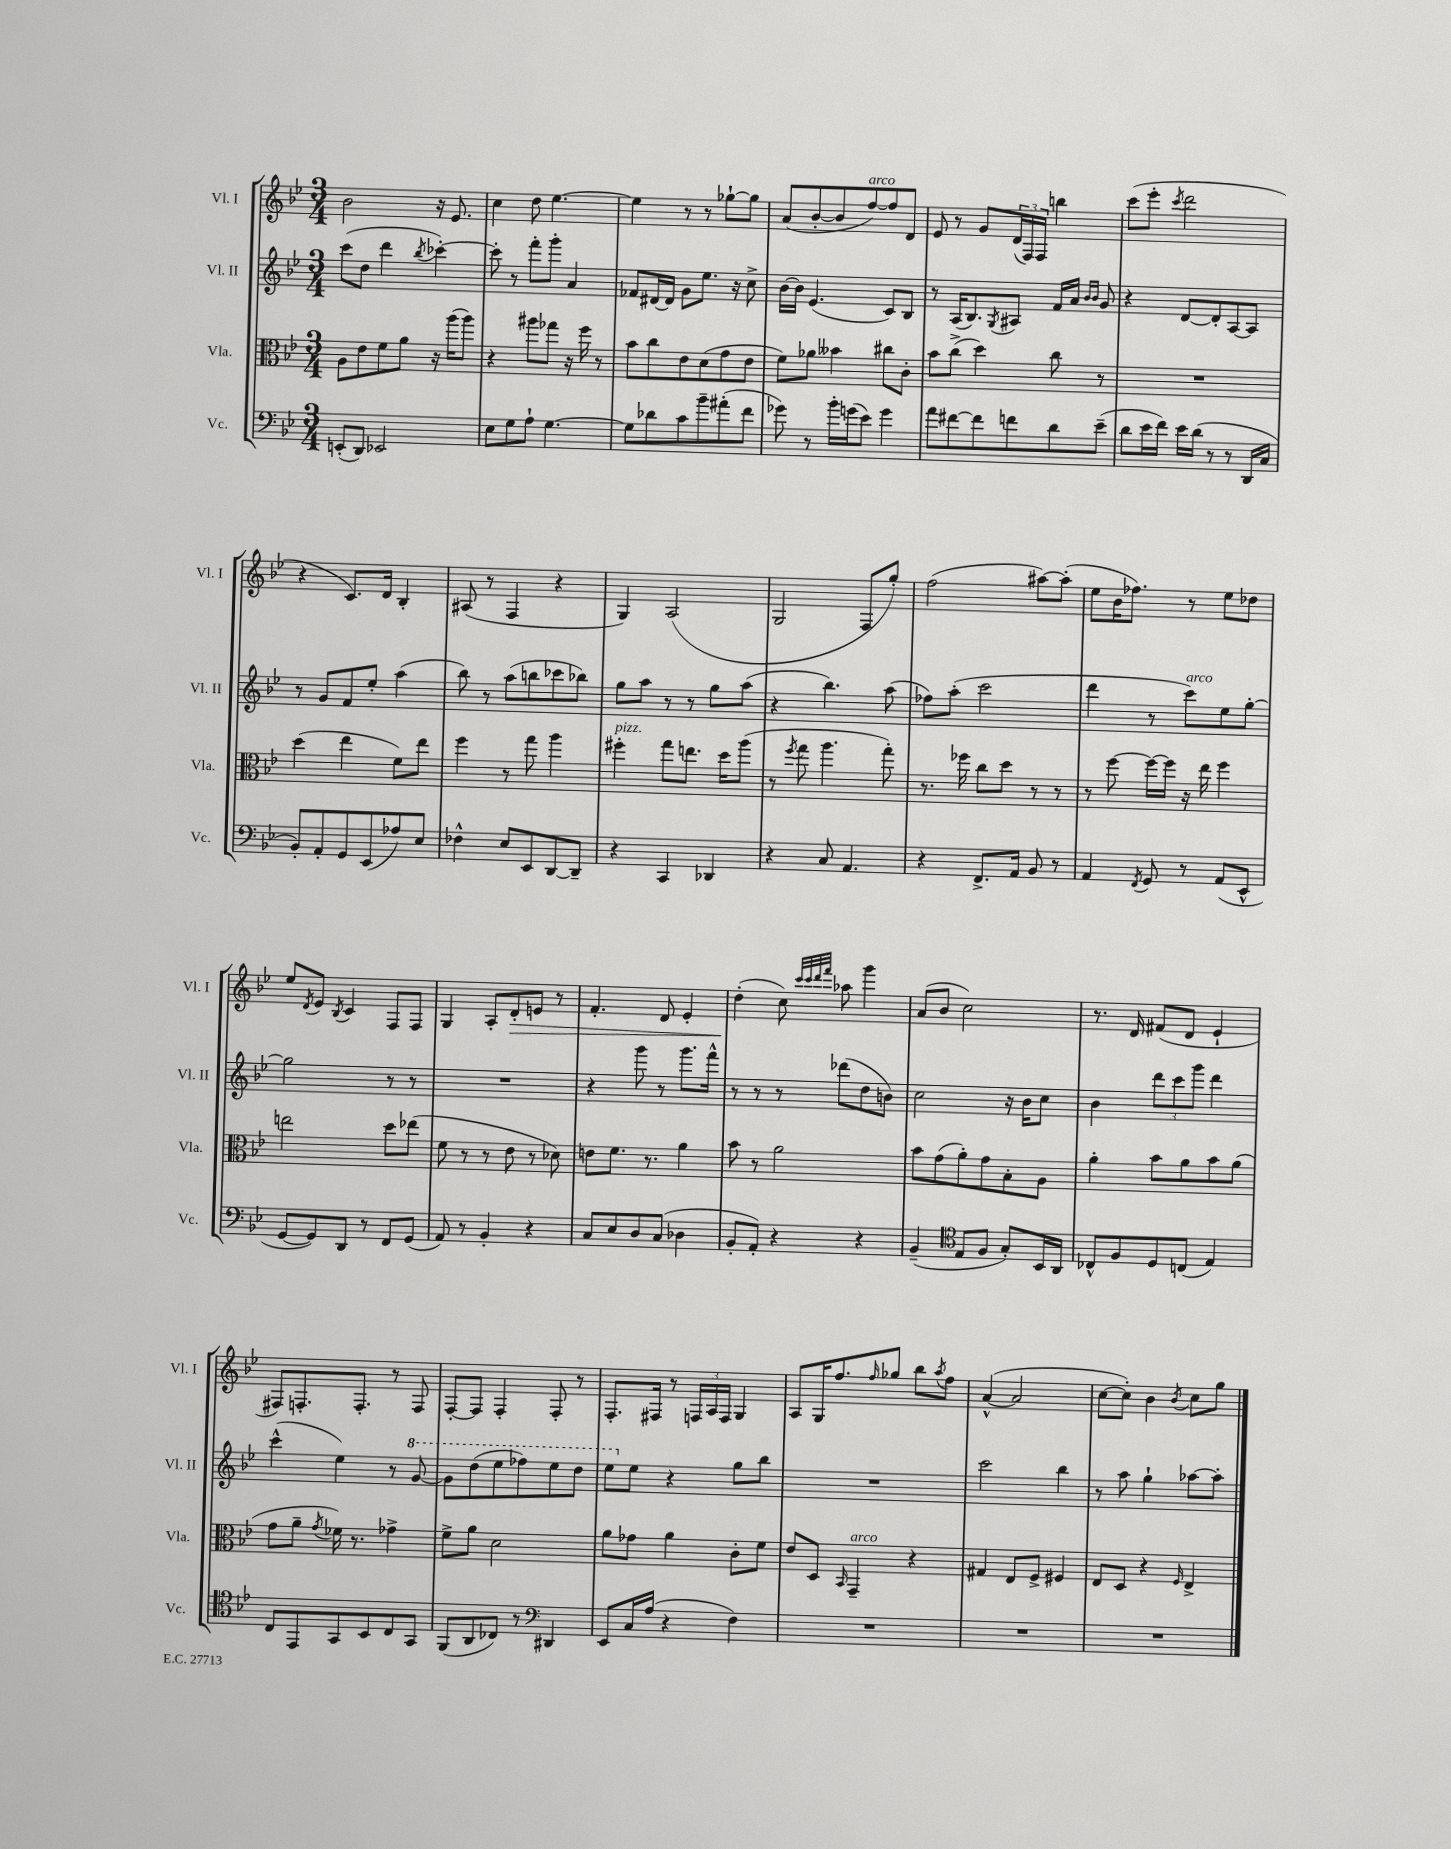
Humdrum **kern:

**kern	**kern	**kern	**kern
*staff4	*staff3	*staff2	*staff1
*clefF4	*clefC3	*clefG2	*clefG2
*k[b-e-]	*k[b-e-]	*k[b-e-]	*k[b-e-]
*M3/4	*M3/4	*M3/4	*M3/4
(8EE'/L	8A\L	(8ccc\L	2b-\
8DD/J)	8e-\	8dd\J	.
2EE-/	8f\	4ddd\	.
.	8a\J	.	.
.	.	8qbb-/	.
.	16r	[4ccc-'\)	16r
.	(16aa\LK	.	8.e-/
.	8aa\J)	.	.
=	=	=	=
8E-\L	4r	8ccc-'\]	4cc\
8G\	.	8r	.
8A`\J	8aa#\L	8fff'\L	8dd\
[4.G\	8gg-\J	8ggg'\J	[4.ee-\
.	16r	4a/	.
.	16ff\	.	.
.	8r	.	.
=	=	=	=
8G\]L	8b-\L	8f-/L	4ee-\]
8d-\	8cc\	[16d#/L	.
.	.	16d#/]JJ	.
8c\	8e-\	8g\L	8r
8b-~\	(8d\	8.ee-\J	8r
(8a#'\	8g\	.	[8gg-`\L
.	.	16r	.
8f\J	8e-\J	8cc^\	8gg-\]J
=	=	=	=
8g-\)	8f\L)	[16b-\LL	(8a/L
.	.	16b-\]JJ	.
8r	8a-\J	(4.e-/	[8b-'/
16b-'\LL	4b--\	.	8b-/]
(16g\J	.	.	.
8e-\J)	.	.	[8ff/)
4g\	8cc#\L	8c/L)	8ff/]
.	8c'\J	8B-/J	8d/J
=	=	=	=
8a\L	8b-\L	8r	8e-/
[8f#\	(8cc^\J	(16A/LK	8r
.	.	8.B-/)	.
8f#\]	4dd\)	.	8g/L
.	.	8qG/	.
8f\	.	8A#/J	(24d/L
.	.	.	24F/)
.	.	.	24F/JJ
8d\	8cc\	16f/LL	4bb\
.	.	16a/JJ	.
.	.	16qqb-/LL	.
.	.	16qqb-/JJ	.
(8e-~\J	8r	8g/	.
=	=	=	=
8d\L	2.r	4r	(8ccc\L
16e-\L	.	.	8eee-'\J
16f\JJ)	.	.	.
.	.	.	8qccc/
16e-\LL	.	[8d/L	2ddd\
(16d\JJ	.	.	.
8r	.	8d'/]	.
8r	.	[8A/	.
16DD/LL	.	8A/]J	.
16C/JJ	.	.	.
=	=	=	=
8BB-'/L)	(4dd\	8r	4r
8AA'/	.	8g/L	.
8GG/	4ee-\	8f/	8.c/L)
(8EE-/	.	8ee-'/J	.
.	.	.	16d/Jk
8A-/)	8f\L)	(4aa\	4B-'/
8E-/J	8ee-\J	.	.
=	=	=	=
4F-^^\	4ff\	8bb-\)	(8A#/
.	.	8r	8r
8E-/L	8r	(8aa\L	4F/
8EE-/	8gg\	8bb\	.
[8DD/	4aa\	8ccc-\	4r
8DD~/]J	.	8bb-\J)	.
=	=	=	=
4r	4ff#'\	8gg\L	4G/)
.	.	8aa\J	.
4CC/	8gg\L	8r	(2A/
.	8.ee\J	8r	.
4DD-/	.	8gg\L	.
.	16dd\LK	.	.
.	(8aa\J	(8aa\J	.
=	=	=	=
4r	8r	4r	2G/
.	8qff/	.	.
.	8gg\	.	.
8C/	4.aa\	4.bb-\)	.
4.AA/	.	.	.
.	.	.	8F/L
.	8gg'\)	(8aa\	8gg'/J)
=	=	=	=
4r	8.r	8ff-\L)	(2ff\
.	.	(8aa'\J	.
.	16ff-\	.	.
8.FF^/L	8cc\L	2ccc\	.
.	8dd\J	.	.
16AA/Jk	.	.	.
8BB-/	8r	.	[8aa#\L)
8r	8r	.	(8aa#'\]J
=	=	=	=
4AA/	8r	4ddd\	8ee-\L
.	[8ff\	.	16b-\K
.	.	.	8.ff-\J)
8qFF/	.	.	.
8GG/	16ff\_LL	8r	.
.	16ff\]JJ	.	.
8r	16r	8ccc\L)	8r
.	16ee-\	.	.
(8AA/L	4ff\	8ee-\	8ee-\L
8EE-^^/J	.	[8gg'\J	8dd-\J
=	=	=	=
[8GG/L	2ee\	2gg\]	8ee-/L
.	.	.	8qd/
8GG/])	.	.	8e-/J
.	.	.	8qB-/
8DD/J	.	.	4c/
8r	.	.	.
8FF/L	8dd\L	8r	8F/L
(8GG/J	(8ee-\J	8r	8F/J
=	=	=	=
8AA/)	8f\	2.r	4G/
8r	8r	.	.
4BB-'/	8r	.	8A'/L
.	8e-\	.	8d'/
4r	8r	.	8e/J
.	8d-\)	.	8r
=	=	=	=
8C/L	8e\L	4r	4.f'/
8E-/	8.f\J	.	.
8D/	.	8ggg\	.
.	8.r	.	.
(8C/J	.	8r	8d/
4D-\	4a\	8.ggg\L	4e-'/
.	.	16fff^^\Jk	.
=	=	=	=
8BB-'/L	8b-\	8r	(4dd'\
8AA'/J)	8r	8r	.
4r	2a\	8r	8cc\)
.	.	.	32qqccc/LLL
.	.	.	32qqccc/
.	.	.	32qqddd/
.	.	.	32qqfff/JJJ
.	.	(8ddd-\L	8aa-\
4r	.	8dd\	4ggg\
.	.	8b\J)	.
=	=	=	=
(4BB-~/	8b-\L	2cc\	(8a/L
.	(8g\	.	8b-/J
*clefC4	*	*	*
8E-/L	8a'\)	.	2cc\)
8F/J	8g\	.	.
8G'/L)	8B-'\	16r	.
.	.	16b-\LK	.
16BB-/L	8A\J	8cc\J	.
16AA/JJ	.	.	.
=	=	=	=
8C-^^/L	4a'\	4b-\	8.r
8F/	.	.	.
.	.	.	16d/
8D/	8b-\L	12ddd\L	(8f#/L
.	.	12ccc\	.
(8C/J	8a\	.	8d/J
.	.	12ggg\J	.
4E-/)	8b-\	4ddd\	4e-`/
.	(8a\J	.	.
=	=	=	=
8C/L	8g\L	(4ccc^^\	8F#/L)
8EE-/	8a~\J	.	8.F'/
.	8qg/	.	.
8GG/	16f-\)	4ee-\)	.
.	8.r	.	8.F'/J
8BB-/	.	.	.
8C/	4g-^\	8r	8r
8GG/J	.	[8gg/	8F/
=	=	=	=
(8FF/L	8f^\L	8gg\]L	[8F'/L
8AA/	8a\J	(8ddd\	8F/]J
8C-/J)	2d\	8eee-\	4F'/
8r	.	8fff-\)	.
*clefF4	*	*	*
4DD#/	.	8eee-\	8F'/
.	.	8ddd\J	8r
=	=	=	=
8EE-/L	8a\L	8eee-\L	8.F'/L
16C/L	8g-\J	8ee-\J	.
(16A/JJ	.	.	16F#/Jk
4r	4a\	4r	8r
.	.	.	24F/LL
.	.	.	24A/
.	.	.	24F/JJ
4F\)	8c'\L	8gg\L	4G/
.	8f\J	8bb-\J	.
=	=	=	=
2.r	8e-/L	2.r	8A/L
.	8D/J	.	16G/K
.	.	.	8.ff/
.	16qqBB-/	.	.
.	4GG~/	.	.
.	.	.	16qqff/
.	.	.	8gg-/J
.	4r	.	8bb-\L
.	.	.	8qaa/
.	.	.	8ff\J
=	=	=	=
2.r	4G#/	2ccc\	([4a^^/
.	8E-/L	.	2a/]
.	8F^/J	.	.
.	4F#/	4bb-\	.
=	=	=	=
2.r	8E-/L	8r	[8cc\L
.	8D/J	8aa\	8cc'\]J)
.	4r	4gg`\	4b-\
.	16qqF/	.	8qb-/
.	4E-^/	[8aa-\L	8cc\L
.	.	8aa-'\]J	8gg\J
==	==	==	==
*-	*-	*-	*-
